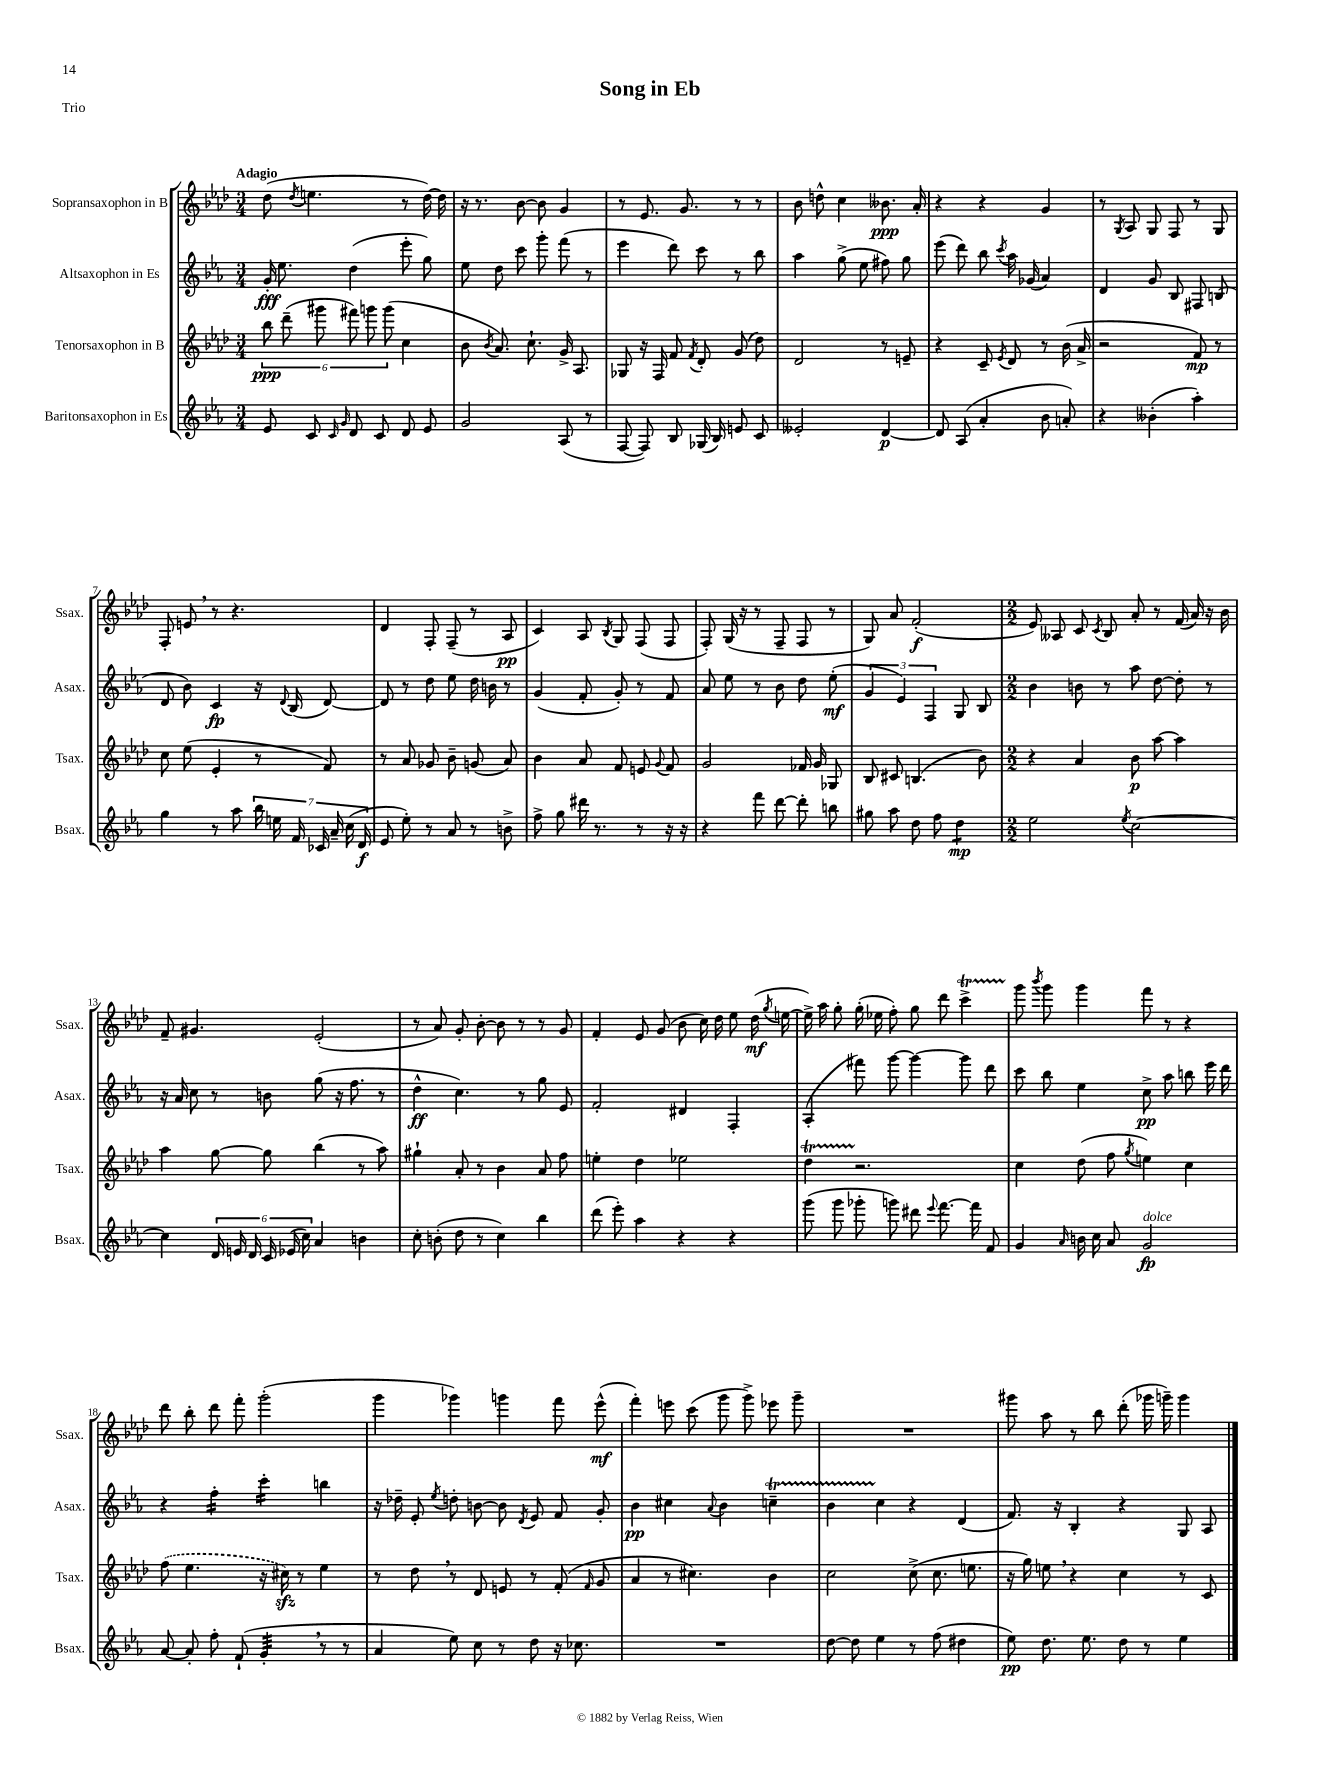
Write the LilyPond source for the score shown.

\header { title = "Song in Eb" piece = "Trio" }
<<
\new StaffGroup <<
\new Staff = "s0" \with { instrumentName = "Sopransaxophon in B" shortInstrumentName = "Ssax." } {
    \clef treble \key aes \major \numericTimeSignature \time 3/4 \tempo "Adagio"
    \autoBeamOff des''8( \acciaccatura { des''8 } e''4. r8 des''16~) des''16 |
    r16 r8. bes'8~ bes'8 g'4 |
    r8 ees'8. g'8. r8 r8 |
    bes'8 d''8-^ c''4 beses'8.\ppp aes'16-. |
    r4 r4 g'4 |
    r8 \acciaccatura { g8 } aes8 g8 f8 r8 g8 |
    f8-. e'8 \breathe r8 r4. |
    des'4 f8-. f8--( r8 aes8\pp |
    c'4) aes8 \acciaccatura { bes8 } g8 f8( f8 |
    f8-.) g16( r16 r8 f8-- f8 r8 |
    g8) aes'8 f'2-.\f( |
    \numericTimeSignature \time 2/2 ees'8) aeses8 c'8 \acciaccatura { c'8 } bes8 aes'8-. r8 f'16( aes'16) r16 bes'16 |
    f'8-- gis'4. ees'2-.( |
    r8 aes'8) g'8-. bes'8~-. bes'8 r8 r8 g'8 |
    f'4-. ees'8 g'8( bes'8 c''16) des''16 ees''8 des''16\mf( \acciaccatura { g''8 } e''16~ |
    e''16->) aes''16 g''8-. g''16-.( ees''16 f''8-.) g''8 des'''8 c'''4->\startTrillSpan |
    g'''8\stopTrillSpan \acciaccatura { bes'''8 } g'''8 g'''4 f'''8 r8 r4 |
    des'''8 bes''8-. des'''8 f'''8-. g'''2-.( |
    g'''4 ges'''4) g'''4 f'''8 ees'''8-^\mf( |
    f'''4-.) e'''8 c'''8( g'''8 g'''8->) ees'''8 g'''8-- |
    R1 |
    gis'''8 aes''8 r8 bes''8 des'''8-.( ges'''16 g'''16--) g'''4 \bar "|." |
}
\new Staff = "s1" \with { instrumentName = "Altsaxophon in Es" shortInstrumentName = "Asax." } {
    \clef treble \key ees \major \numericTimeSignature \time 3/4
    \autoBeamOff g'16-.\fff ees''8. d''4( ees'''8-. g''8) |
    ees''8 d''8 c'''8 g'''8-. f'''8( r8 |
    ees'''4 d'''8) c'''8 r8 bes''8 |
    aes''4 g''8->( ees''8 fis''8) g''8 |
    ees'''8( d'''8) bes''8 \acciaccatura { c'''8 } aes''16 ges'16( aes'4) |
    d'4 g'8 bes8 fis8 b8( |
    d'8 bes'8) c'4\fp r16 \appoggiatura { d'8 } bes16( d'8~) |
    d'8 r8 d''8 ees''8 d''16 b'16 r8 |
    g'4( f'8-. g'8-.) r8 f'8 |
    aes'8 ees''8 r8 bes'8 d''8 ees''8-.\mf( |
    \tuplet 3/2 { g'4 ees'4) f4 } g8 bes8 |
    \numericTimeSignature \time 2/2 bes'4 b'8 r8 aes''8 d''8~ d''8-. r8 |
    r16 aes'16 c''8 r8 b'8 g''8( r16 f''8. r8 |
    d''4-^\ff c''4.) r8 g''8 ees'8 |
    f'2-. dis'4 f4-. |
    aes4-.( fis'''8) g'''8~ g'''4~ g'''8 d'''8 |
    c'''8 bes''8 ees''4 c''8->\pp aes''8 b''8 ees'''16 d'''16 |
    r4 f''4:16-. c'''4:16-. b''4 |
    r16 des''16-- ees'8-. \acciaccatura { ees''8 } d''8-. b'8~ b'8 \acciaccatura { d'8 } ees'8 f'8 g'8-. |
    bes'4\pp cis''4 \appoggiatura { aes'8 } bes'4 c''4--\startTrillSpan |
    bes'4 c''4\stopTrillSpan r4 d'4( |
    f'8.) r16 bes4-. r4 g8 aes8 \bar "|." |
}
\new Staff = "s2" \with { instrumentName = "Tenorsaxophon in B" shortInstrumentName = "Tsax." } {
    \clef treble \key aes \major \numericTimeSignature \time 3/4
    \autoBeamOff \tuplet 6/4 { bes''8\ppp des'''8--( gis'''8 fis'''8) g'''8 g'''8( } c''4 |
    bes'8 \acciaccatura { bes'8 } aes'8.) c''8.-! g'16-> aes8. |
    ges8 r16 f16 f'8 \acciaccatura { f'8 } des'8-. g'8( des''8) |
    des'2 r8 e'8-- |
    r4 c'8-- \acciaccatura { ees'8 } des'8 r8 bes'16( aes'16-> |
    r2 f'8\mp) r8 |
    c''8 ees''8( ees'4-. r8 f'8) |
    r8 aes'8 ges'8 bes'8-- g'8( aes'8) |
    bes'4 aes'8 f'8 e'8 \appoggiatura { g'8 } f'8 |
    g'2 fes'16 g'16 ges8 |
    bes8 cis'8 b4.( bes'8) |
    \numericTimeSignature \time 2/2 r4 aes'4 bes'8\p aes''8~ aes''4 |
    aes''4 g''8~ g''8 bes''4( r8 aes''8) |
    gis''4-! aes'8-. r8 bes'4 aes'8 f''8 |
    e''4-. des''4 ees''2 |
    des''4\startTrillSpan r2.\stopTrillSpan |
    c''4 des''8( f''8 \acciaccatura { g''8 } e''4) c''4 |
    \once \slurDashed f''8( ees''4. r16 cis''16\sfz) r8 ees''4 |
    r8 des''8 \breathe r8 des'8 e'8 r8 f'8-.( \grace { f'16 } g'8 |
    aes'4 r8 cis''4.) bes'4 |
    c''2 c''8->( c''8. e''8. |
    r16 g''16) e''8 \breathe r4 c''4 r8 c'8 \bar "|." |
}
\new Staff = "s3" \with { instrumentName = "Baritonsaxophon in Es" shortInstrumentName = "Bsax." } {
    \clef treble \key ees \major \numericTimeSignature \time 3/4
    \autoBeamOff ees'8 c'8 \grace { c'16 g'16 } d'8 c'8 d'8 ees'8 |
    g'2 aes8( r8 |
    f8~ f8) bes8 ges16( bes16) e'8 c'8 |
    eeses'2-. d'4~\p |
    d'8 aes8( aes'4-. bes'8 a'8-.) |
    r4 beses'4-.( aes''4-.) |
    g''4 r8 aes''8 \tuplet 7/4 { bes''16 e''16 f'16 ces'16 aes'16-- c''16( d'16\f } |
    ees'8 ees''8-.) r8 aes'8 r8 b'8-> |
    f''8-> g''8 dis'''16 r8. r8 r16 r16 |
    r4 f'''8 d'''8~ d'''8-. b''8 |
    gis''8 aes''8 d''8 f''8 d''4:8\mp |
    \numericTimeSignature \time 2/2 ees''2 \acciaccatura { ees''8 } c''2~ |
    c''4 \tuplet 6/4 { d'16 e'16 d'16 c'16 ees'16( c''16) } aes'4 b'4 |
    c''8-. b'8-.( d''8 r8 c''4) bes''4 |
    d'''8( ees'''8-.) aes''4 r4 r4 |
    g'''8( g'''8 ges'''8-. g'''8) dis'''8 \appoggiatura { ees'''8 } f'''8.~ f'''16 f'8 |
    g'4 \grace { aes'16 } b'16 c''16 aes'8 g'2\fp^\markup { \italic "dolce" } |
    aes'8~ aes'8-. f''8-. f'8-!( g'4:32-. \breathe r8 r8 |
    aes'4 ees''8) c''8 r8 d''8 r16 ces''8. |
    R1 |
    d''8~ d''8 ees''4 r8 f''8( dis''4 |
    ees''8\pp) d''8. ees''8. d''8 r8 ees''4 \bar "|." |
}
>>
>>
